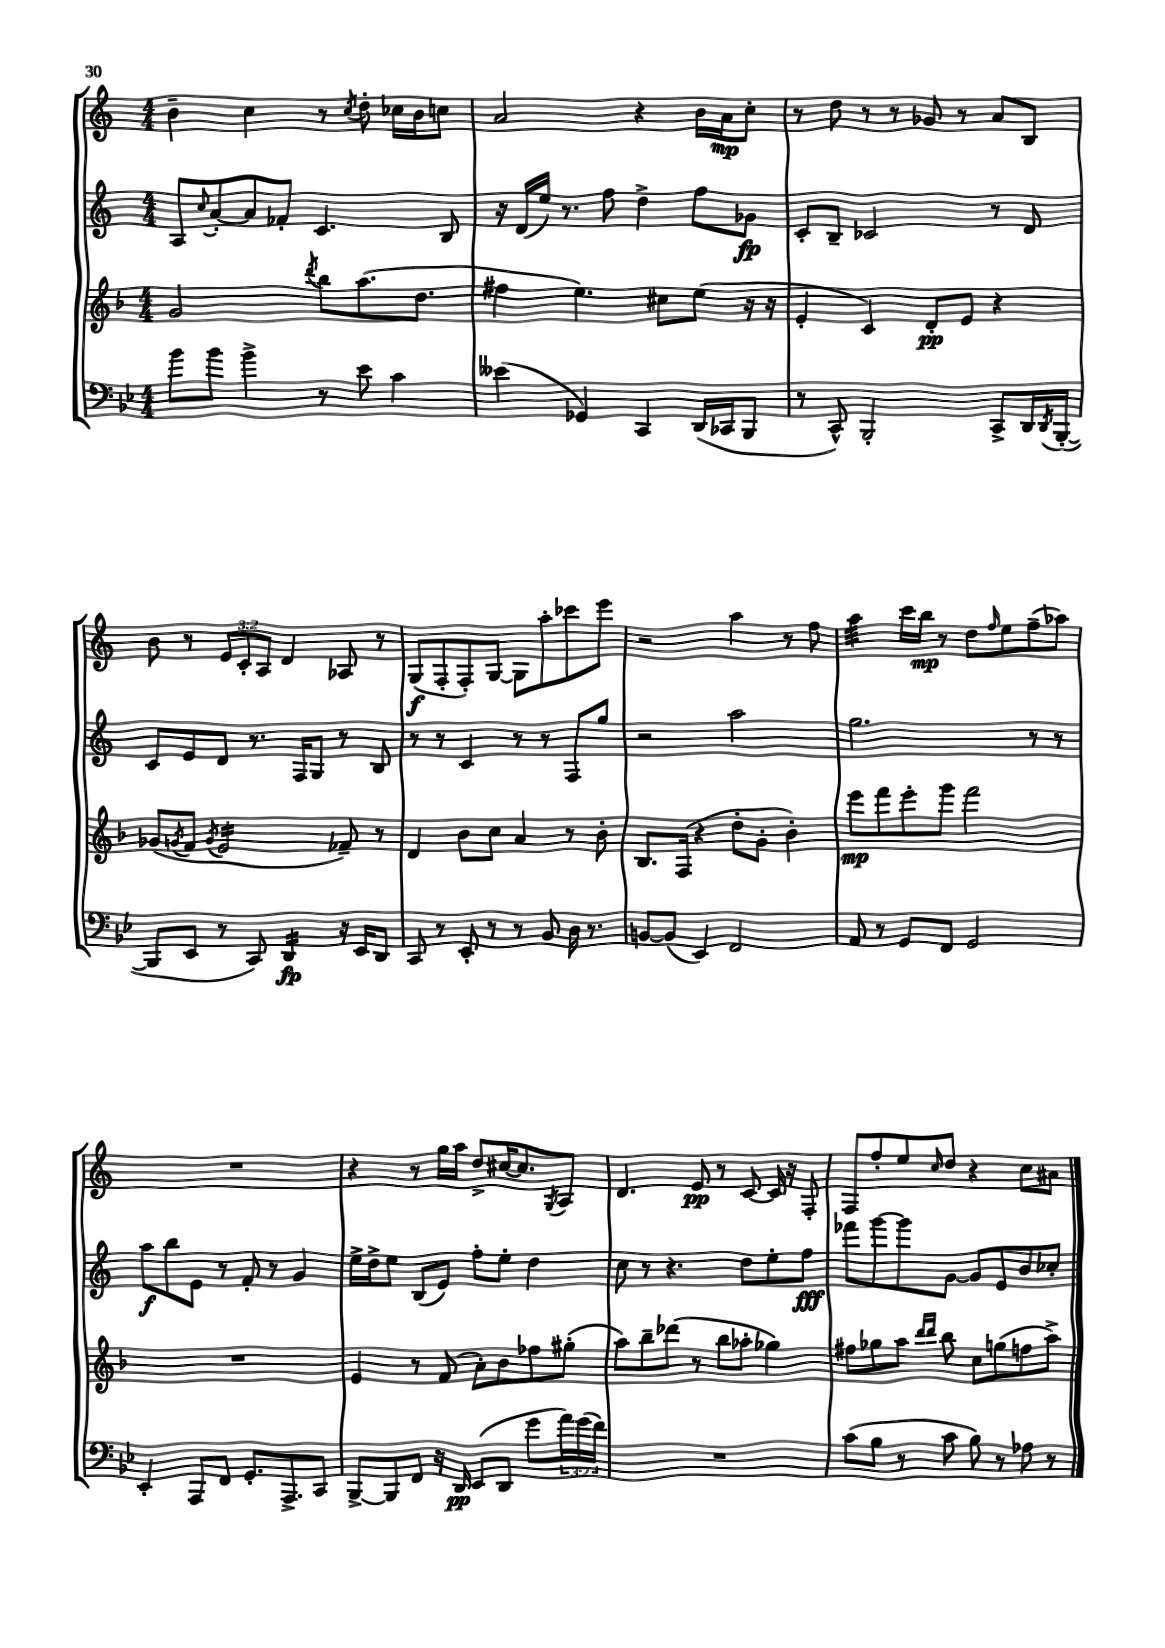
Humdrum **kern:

**kern	**dynam	**kern	**dynam	**kern	**dynam	**kern	**dynam
*part4	*part4	*part3	*part3	*part2	*part2	*part1	*part1
*staff4	*staff4	*staff3	*staff3	*staff2	*staff2	*staff1	*staff1
*clefF4	*	*clefG2	*	*clefG2	*	*clefG2	*
*k[b-e-]	*	*k[b-]	*	*k[]	*	*k[]	*
*M4/4	*	*M4/4	*	*M4/4	*	*M4/4	*
=79	=79	=79	=79	=79	=79	=79	=79
8b-\L	.	2g/	.	8A/L	.	4b~\	.
.	.	.	.	8qqcc/	.	.	.
8b-\J	.	.	.	[8a'/	.	.	.
4b-^\	.	.	.	8a/]	.	4cc\	.
.	.	.	.	8f-X'/J	.	.	.
.	.	8qddd/	.	.	.	.	.
8r	.	8bb-\L	.	4.c/	.	8r	.
.	.	.	.	.	.	8qcc/	.
8e-\	.	(8.aa\	.	.	.	8dd'\	.
4c\	.	.	.	.	.	16cc-X\LL	.
.	.	8.dd\J	.	.	.	16b\J	.
.	.	.	.	8B/	.	8ccn\J	.
=80	=80	=80	=80	=80	=80	=80	=80
(4e--X\	.	4ff#X\	.	16r	.	2a/	.
.	.	.	.	(16d/LL	.	.	.
.	.	.	.	16ee/JJ)	.	.	.
.	.	.	.	8.r	.	.	.
4GG-X/)	.	4.ee\)	.	.	.	.	.
.	.	.	.	8ff\	.	.	.
4CC/	.	.	.	4dd^\	.	4r	.
.	.	8cc#X\L	.	.	.	.	.
(16DD/LL	.	(8ee\J	.	8ff\L	.	16b\LL	.
16CC-X/J	.	.	.	.	.	16a\J	mp
8BBB-/J	.	16r	.	8g-X\J	fp	8cc'\J	.
.	.	16r	.	.	.	.	.
=81	=81	=81	=81	=81	=81	=81	=81
8r	.	4e'/	.	8c'/L	.	8r	.
8CC^^/)	.	.	.	8B~/J	.	8dd\	.
2BBB-'/	.	4c/)	.	2c-X/	.	8r	.
.	.	.	.	.	.	8r	.
.	.	8d'/L	pp	.	.	8g-X/	.
.	.	8e/J	.	.	.	8r	.
8CC^/L	.	4r	.	8r	.	8a/L	.
16DD/L	.	.	.	8d/	.	8B/J	.
8qDD/	.	.	.	.	.	.	.
([16BBB-'/JJ	.	.	.	.	.	.	.
!!LO:LB:g=z
=82	=82	=82	=82	=82	=82	=82	=82
8BBB-/L]	.	(8g-X/L	.	8c/L	.	8b\	.
.	.	8qgn/	.	.	.	.	.
8EE-/J	.	8f/J	.	8e/	.	8r	.
.	.	8qg/	.	.	.	.	.
*	*	*tremolo	*	*	*	*	*
8r	.	16e/LL	.	8d/J	.	12e/L	.
.	.	16e/	.	.	.	.	.
.	.	.	.	.	.	12c'/	.
8CC/)	.	16e/	.	8.r	.	.	.
.	.	.	.	.	.	12A/J	.
.	.	16e/	.	.	.	.	.
*tremolo	*	*	*	*	*	*	*
16DD/LL	fp	16e/	.	.	.	4d/	.
16DD/	.	16e/	.	16F/KL	.	.	.
16DD/	.	16e/	.	8G/J	.	.	.
16DD/JJ	.	16e/JJ	.	.	.	.	.
*	*	*Xtremolo	*	*	*	*	*
*Xtremolo	*	*	*	*	*	*	*
16r	.	8f-X~/)	.	8r	.	8A-X/	.
16EE-/KL	.	.	.	.	.	.	.
8DD/J	.	8r	.	8B/	.	8r	.
=83	=83	=83	=83	=83	=83	=83	=83
8CC/	.	4d/	.	8r	.	(8G/L	f
8r	.	.	.	8r	.	8F'/	.
8EE-'/	.	8b-\L	.	4c/	.	8F'/)	.
8r	.	8cc\J	.	.	.	[8G/J	.
8r	.	4a/	.	8r	.	8G\L]	.
8BB-/	.	.	.	8r	.	8aa'\	.
16D\	.	8r	.	8F/L	.	8ccc-X\	.
8.r	.	.	.	.	.	.	.
.	.	8b-'\	.	8gg/J	.	8eee\J	.
=84	=84	=84	=84	=84	=84	=84	=84
[8BBn/L	.	8.B-/L	.	2r	.	2r	.
(8BB/J]	.	.	.	.	.	.	.
.	.	(16F/Jk	.	.	.	.	.
4EE-/)	.	4r	.	.	.	.	.
2FF/	.	8dd'\L	.	2aa\	.	4aa\	.
.	.	8g'\J	.	.	.	.	.
.	.	4b-'\)	.	.	.	8r	.
.	.	.	.	.	.	8ff\	.
=85	=85	=85	=85	=85	=85	=85	=85
*	*	*	*	*	*	*tremolo	*
8AA/	.	8eee\L	mp	2.gg\	.	32aa\LLL	.
.	.	.	.	.	.	32aa\	.
.	.	.	.	.	.	32aa\	.
.	.	.	.	.	.	32aa\	.
8r	.	8fff\	.	.	.	32aa\	.
.	.	.	.	.	.	32aa\	.
.	.	.	.	.	.	32aa\	.
.	.	.	.	.	.	32aa\JJJ	.
*	*	*	*	*	*	*Xtremolo	*
8GG/L	.	8eee'\	.	.	.	16ccc\LL	.
.	.	.	.	.	.	16bb\JJ	mp
8FF/J	.	8ggg\J	.	.	.	8r	.
2GG/	.	2fff\	.	.	.	8dd\L	.
.	.	.	.	.	.	16qqff/	.
.	.	.	.	.	.	8ee\	.
.	.	.	.	8r	.	(8ff~\	.
.	.	.	.	8r	.	8aa-X\J)	.
!!LO:LB:g=z
=86	=86	=86	=86	=86	=86	=86	=86
4EE-'/	.	1r	.	8aa\L	f	1r	.
.	.	.	.	8bb\	.	.	.
8AAA/L	.	.	.	8e\J	.	.	.
8FF/J	.	.	.	8r	.	.	.
8.GG'/L	.	.	.	8f'/	.	.	.
.	.	.	.	8r	.	.	.
8.AAA^/	.	.	.	.	.	.	.
.	.	.	.	4g/	.	.	.
8CC/J	.	.	.	.	.	.	.
=87	=87	=87	=87	=87	=87	=87	=87
[8BBB-^/L	.	4e/	.	16ee^\LL	.	4r	.
.	.	.	.	16dd^\J	.	.	.
8BBB-/]	.	.	.	8ee\J	.	.	.
8FF/J	.	8r	.	(8B/L	.	8r	.
16r	.	(8f/	.	8e/J)	.	16gg\LL	.
16DD/	pp	.	.	.	.	16aa\JJ	.
(8EE-/L	.	8a'\L)	.	8ff'\L	.	8dd^/L	.
8DD/J	.	8b-\	.	8ee'\J	.	[16cc#X/K	.
.	.	.	.	.	.	8.cc#/]	.
8g\L	.	8ff-X\	.	4dd\	.	.	.
.	.	.	.	.	.	8qG/	.
24a\L)	.	(8gg#X'\J	.	.	.	8A/J	.
(24g\	.	.	.	.	.	.	.
24f\JJ)	.	.	.	.	.	.	.
=88	=88	=88	=88	=88	=88	=88	=88
1r	.	8aa\L)	.	8cc\	.	4.d/	.
.	.	8bb-~\	.	8r	.	.	.
.	.	(8ddd-X\J	.	4.r	.	.	.
.	.	8r	.	.	.	8e/	pp
.	.	8bb-\L	.	.	.	8r	.
.	.	8aa-X'\J	.	8dd\L	.	[8c/	.
.	.	4gg-X\)	.	8ee'\	.	16c/]	.
.	.	.	.	.	.	16r	.
.	.	.	.	8ff\J	fff	8F'/	.
=89	=89	=89	=89	=89	=89	=89	=89
(8c\L	.	8ff#X\L	.	8fff-X\L	.	8F/L	.
8B-\J	.	8gg-X\	.	[8ggg\	.	8ff'/	.
8r	.	8aa\J	.	8ggg\]	.	8ee/	.
.	.	16qqddd/LL	.	.	.	.	.
.	.	16qqddd/JJ	.	.	.	16qqcc/	.
8c\	.	8bb-\	.	[8g\J	.	8dd/J	.
8B-\)	.	8cc\L	.	8g/L]	.	4r	.
8r	.	(8ggn\	.	8e/	.	.	.
8A-X\	.	8ffn\	.	8b/	.	8cc\L	.
8r	.	8aa^\J)	.	8cc-X'/J	.	8a#X\J	.
==	==	==	==	==	==	==	==
*-	*-	*-	*-	*-	*-	*-	*-
